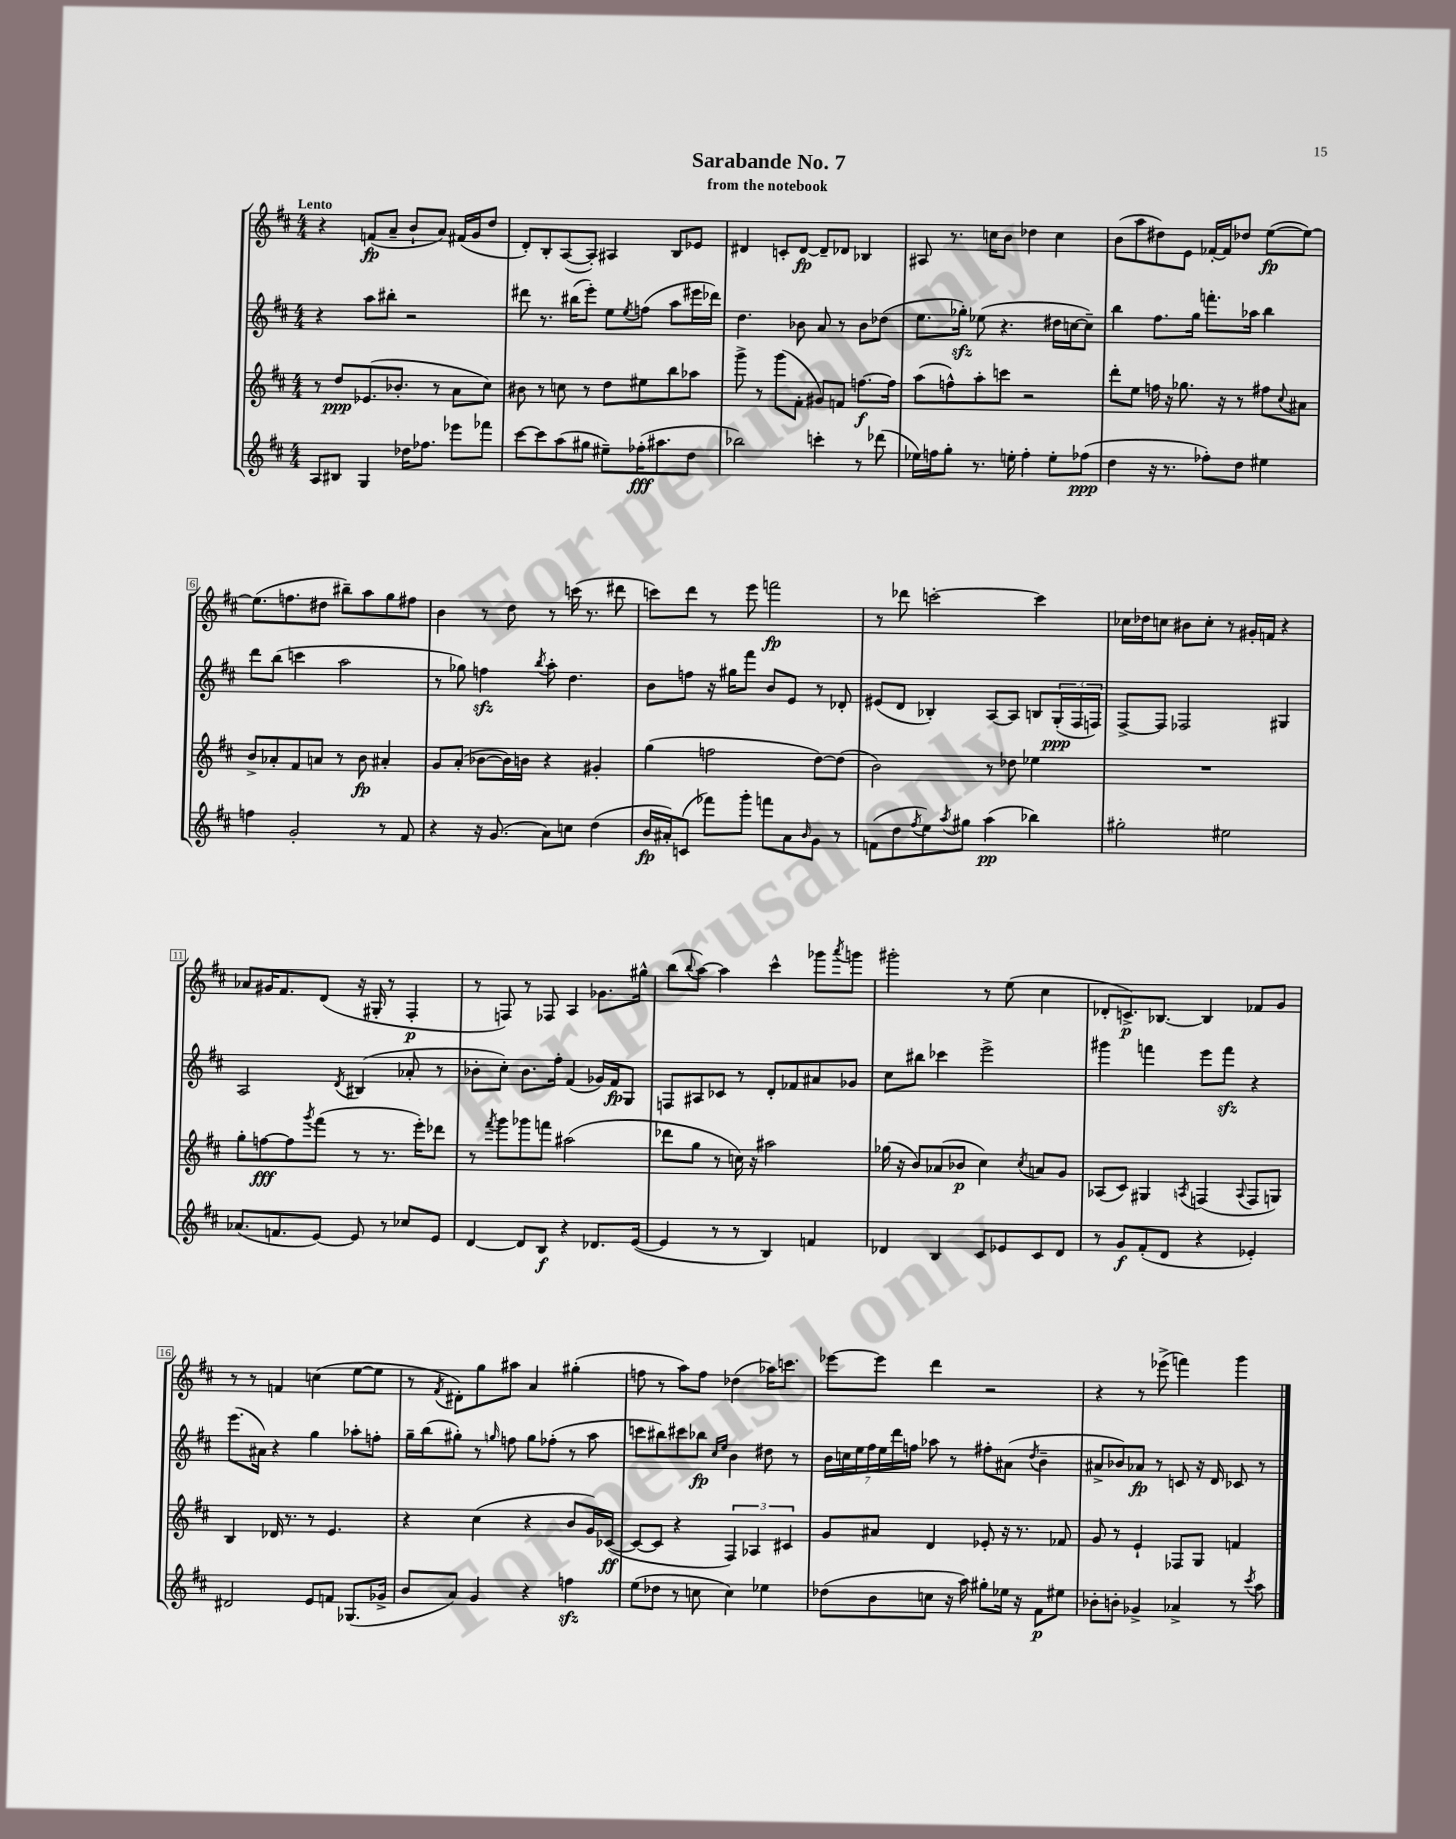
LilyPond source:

\header { title = "Sarabande No. 7" subtitle = "from the notebook" }
<<
\new StaffGroup <<
\new Staff = "s0" {
    \clef treble \key d \major \numericTimeSignature \time 4/4 \tempo "Lento"
    r4 f'8\fp( a'8-- b'8-! a'8) fis'16( g'16 d''8 |
    d'8-.) b8-. a8~( a8-.) ais4 b8 ees'8 |
    dis'4 c'8-. dis'8~\fp dis'8-- des'8 bes4 |
    ais8 r8. c''16 b'8 des''4 c''4 |
    b'8( a''8 dis''8) e'8 fes'16~-. fes'16 des''8 e''8~\fp( e''8~) |
    e''8.( f''8. dis''8 bis''8--) a''8 g''8 fis''8 |
    b'4 r8 d''8 r8 c'''16( r8. dis'''8 |
    c'''8) d'''8 r8 e'''8 f'''2\fp |
    r8 des'''8 c'''2~-. c'''4 |
    ces''16 des''16 c''8 bis'8 c''8-. r8 gis'16-. f'16 r4 |
    aes'8 gis'16 fis'8. d'8( r16 gis16-. r8 fis4-.\p |
    r8 f8) r8 fes8 a4 ges'8. gis''16-^ |
    b''8( \appoggiatura { b''8 } a''8~) a''4 cis'''4-^ ges'''8 \acciaccatura { a'''8 } g'''8 |
    gis'''2-. r8 e''8( cis''4 |
    des'8-. c'8.->\p) bes8.~ bes4 fes'8 g'8 |
    r8 r8 f'4 c''4( e''8~ e''8 |
    r8 \acciaccatura { fis'8 } dis'8-.) g''8 ais''8 a'4 gis''4-.( |
    f''8 r8 a''8) f''8 des''4( aes''16) c'''8. |
    ees'''8~ ees'''8 d'''4 r2 |
    r4 r8 ees'''8->( f'''4) g'''4 \bar "|." |
}
\new Staff = "s1" {
    \clef treble \key d \major \numericTimeSignature \time 4/4
    r4 a''8 bis''8-. r2 |
    dis'''8 r8. bis''16( e'''8-.) e''8 \acciaccatura { e''8 } f''8( a''8 eis'''16 des'''16) |
    d''4. bes'8 a'8 r8 bes'8 des''8( |
    e''8. ges''16-.\sfz) ees''8( r4. dis''16 c''16~ c''8--) |
    b''4 fis''8. g''16 f'''8.-. aes''16 b''4 |
    d'''8 b''8( c'''4 a''2 |
    r8 ges''8) f''4\sfz \acciaccatura { b''8 } a''8-. d''4. |
    b'8 f''8 r16 gis''16 fis'''8 b'8 e'8 r8 des'8-. |
    eis'8( d'8 bes4-.) a8~ a8 b8 \tuplet 3/2 { g16-.\ppp( fis16 f16) } |
    fis8~-> fis8 fes2 gis4 |
    a2 \acciaccatura { d'8 } bis4( aes'8-. r8 |
    bes'8-. cis''8-.) bes'8. fis''16-. fis'4( ges'16) fis'16\fp g8 |
    f8 ais8 ces'8 r8 d'8-. fes'8 ais'8 ges'8 |
    cis''8 bis''8 ces'''4 e'''2-> |
    gis'''4 f'''4 e'''8 f'''8\sfz r4 |
    e'''8.( ais'16) r4 g''4 aes''8-. f''8-. |
    g''16-- b''16( gis''8-.) r8 \grace { g''16 } f''8 g''8 fes''8-.( r8 a''8 |
    c'''8 bis''8) cis'''8 bes''8\fp \grace { cis''16 e''16 } b'4 dis''8 r8 |
    \tuplet 7/4 { b'16 c''16 e''16 fis''16 e''16 d'''16 f''16 } aes''8 r8 fis''8-. ais'8( \acciaccatura { d''8 } b'4-- |
    ais'8-> bes'8) aes'8\fp r8 c'8 r16 d'16 ces'8 r8 \bar "|." |
}
\new Staff = "s2" {
    \clef treble \key d \major \numericTimeSignature \time 4/4
    r8 d''8\ppp ees'8.( bes'8.-. r8 a'8 cis''8) |
    bis'8 r8 c''8 r8 d''8 eis''8 b''8 aes''8 |
    g'''8-> r8 g'''8( fis'8-. gis'8) f'8 f''8.~\f f''16 |
    a''8( f''8-^) a''8-. c'''8 r2 |
    d'''8-. e''8 f''16 r16 ges''8. r16 r8 fis''8 \appoggiatura { cis''8 } ais'8 |
    b'8-> aes'8-. fis'8 a'8 r8 b'8\fp ais'4-. |
    g'8 a'8-.( bes'8~ bes'16) b'16 r4 gis'4-. |
    g''4( f''2 d''8~) d''8( |
    b'2) r8 des''8 ees''4 |
    R1 |
    g''8-. f''8~\fff f''8 \acciaccatura { g'''8 } fis'''8( r8 r8. e'''16-.) des'''8 |
    r8 \acciaccatura { fis'''8 } g'''8 ges'''8 f'''8 ais''2( |
    des'''8 g''8 r8 c''16) r16 ais''2 |
    ges''16( r16 b'8) aes'8( bes'8\p cis''4) \acciaccatura { cis''8 } a'8 g'8 |
    aes8( cis'8) gis4 \acciaccatura { a8 } f4( \appoggiatura { a8 } f8 g8) |
    b4 des'16 r8. r8 e'4. |
    r4 cis''4( r4 b'8 g'16) ces'16~\ff( |
    ces'8~ ces'8 r4 \tuplet 3/2 { fis4) aes4 cis'4 } |
    g'8 ais'8 d'4 ees'8-. r16 r8. fes'8 |
    g'8 r8 e'4-! fes8 g8 f'4 \bar "|." |
}
\new Staff = "s3" {
    \clef treble \key d \major \numericTimeSignature \time 4/4
    a8 bis8 g4 des''16 fes''8. ees'''8 fes'''8 |
    cis'''8~ cis'''8 a''8( gis''8 eis''8--) fes''16-.\fff( ais''8. d''8 |
    bes''2) c'''4-. r8 des'''8( |
    ees''16) f''16 g''8-. r8. e''16-. f''4-. e''8-. fes''8\ppp( |
    d''4 r16 r8. fes''8-.) d''8 eis''4 |
    f''4 g'2-. r8 fis'8 |
    r4 r16 g'8.( a'8) c''8 d''4( |
    b'16\fp ais'16-.) c'8( fes'''8) g'''8-. f'''8 ais'8 \grace { b'16 } g'8 r8 |
    f'8( d''8 \acciaccatura { fis''8 } e''8) \acciaccatura { a''8 } gis''8 a''4\pp( bes''4) |
    gis''2-. eis''2 |
    aes'8.( f'8. e'8~) e'8 r8 ces''8 e'8 |
    d'4~ d'8 b8\f r4 des'8. e'16~( |
    e'4 r8 r8 b4) f'4 |
    des'4 b4 cis'8 ees'8 cis'8 des'8 |
    r8 g'8\f fis'8-.( d'8 r4 ees'4-.) |
    dis'2 e'8 f'8 ges8.( ges'16-> |
    b'8 a'8) g'4 r4 f''4\sfz |
    e''8( des''8 r8 c''8 c''4) ees''4 |
    des''8( b'8 c''8 r16 a''16) gis''8-. ees''16 r16 fis'8\p eis''8 |
    bes'8-. b'8-. ges'4-> aes'4-> r8 \acciaccatura { cis'''8 } a''8 \bar "|." |
}
>>
>>
\layout { \context { \Score \override BarNumber.stencil = #(make-stencil-boxer 0.1 0.3 ly:text-interface::print) } }
